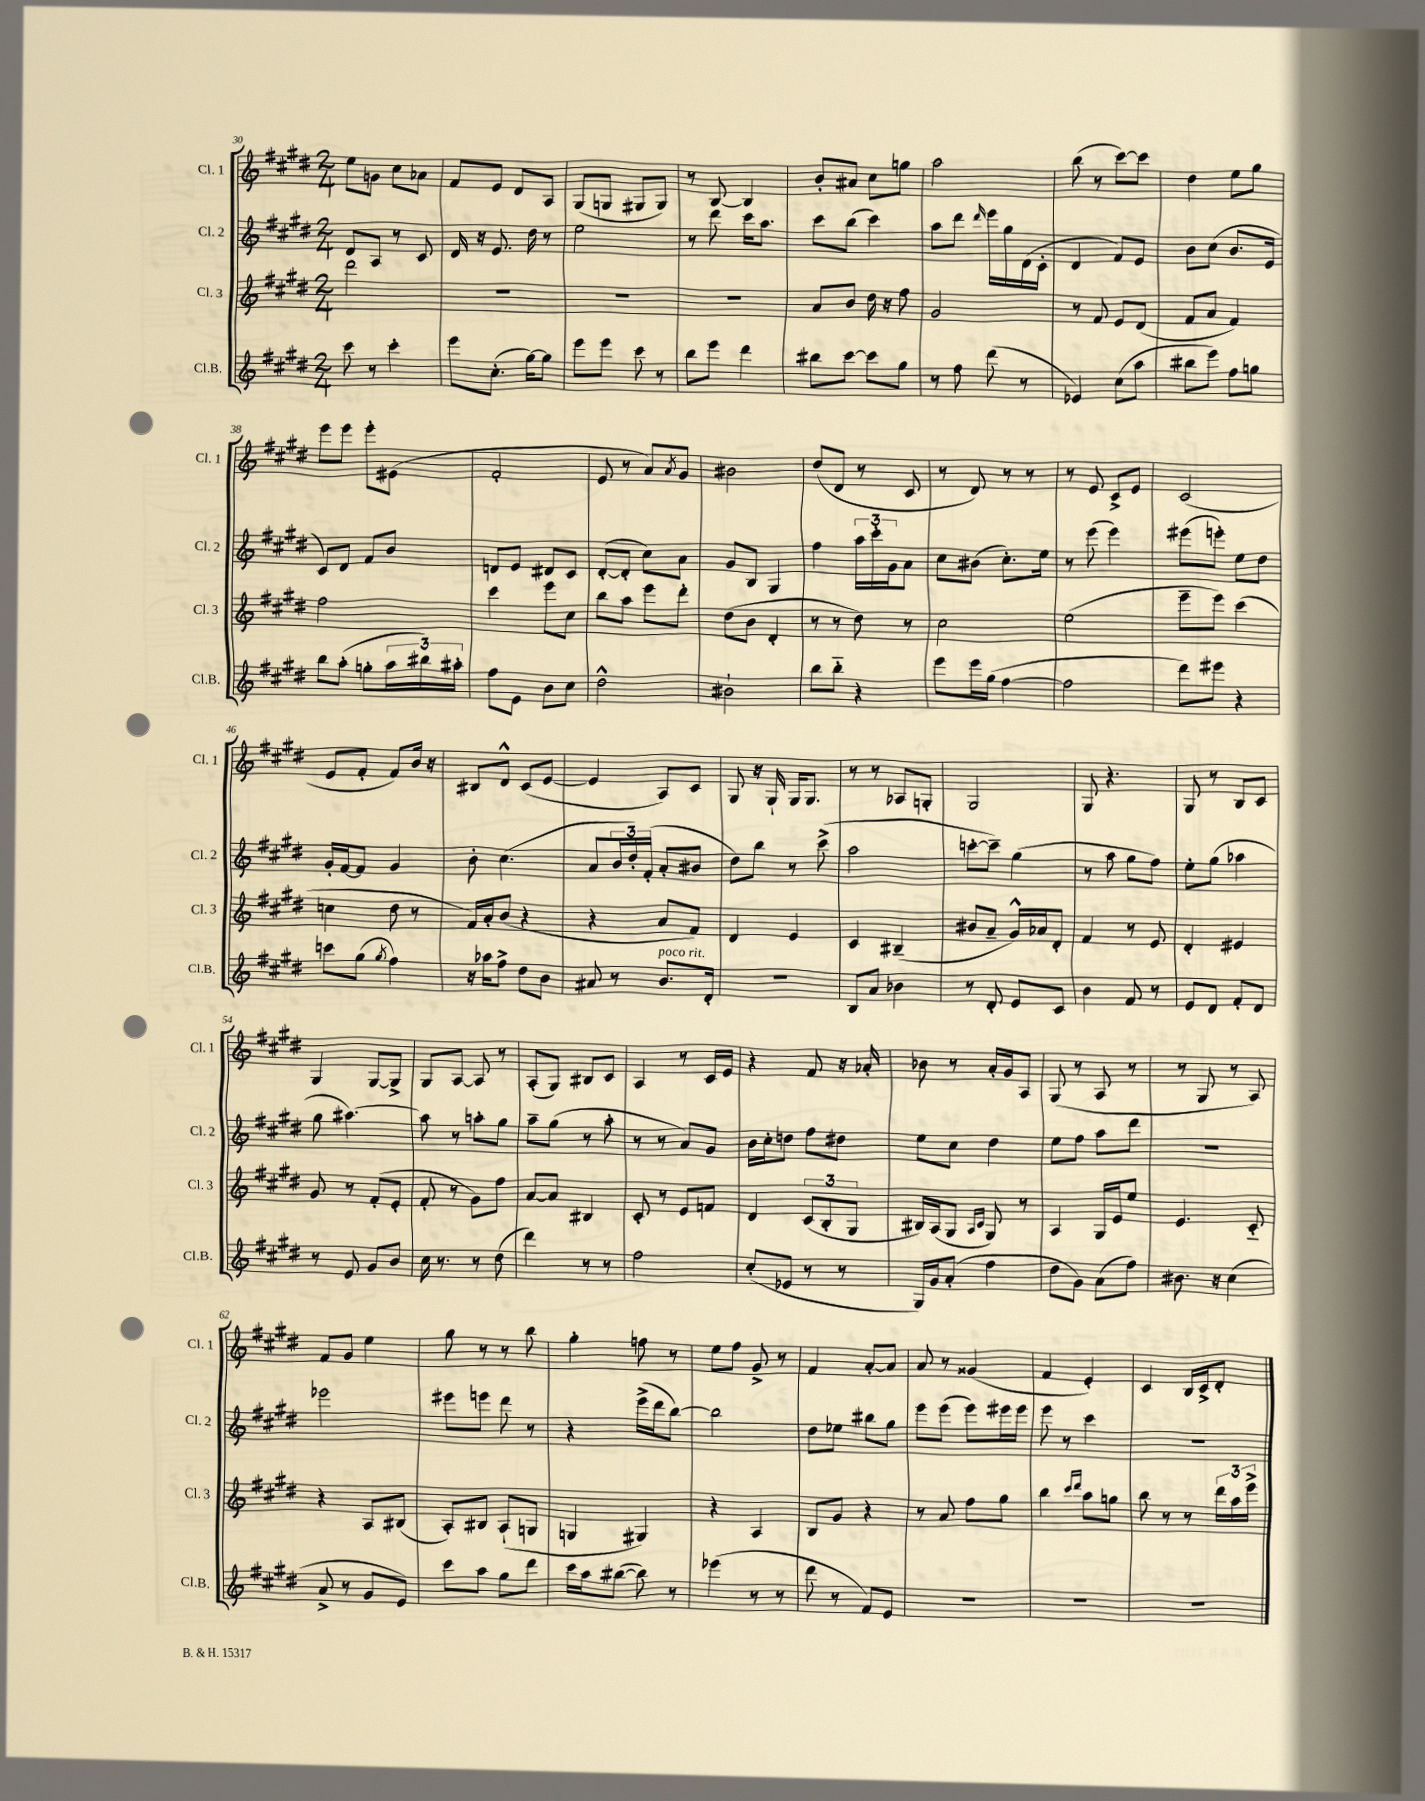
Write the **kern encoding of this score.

**kern	**kern	**kern	**kern
*part4	*part3	*part2	*part1
*staff4	*staff3	*staff2	*staff1
*I"Cl.B.	*I"Cl. 3	*I"Cl. 2	*I"Cl. 1
*I'Cl.B.	*I'Cl. 3	*I'Cl. 2	*I'Cl. 1
*clefG2	*clefG2	*clefG2	*clefG2
*k[f#c#g#d#]	*k[f#c#g#d#]	*k[f#c#g#d#]	*k[f#c#g#d#]
*M2/4	*M2/4	*M2/4	*M2/4
=30	=30	=30	=30
8ccc#\	2ddd#\	8d#/L	8ee\L
8r	.	8A/J	8gn\J
4ccc#'\	.	8r	8cc#\L
.	.	8c#/	8a-X\J
=31	=31	=31	=31
8eee\L	2r	16d#/	8f#/L
.	.	16r	.
(8.cc#'\J	.	8.e/	8e/J
.	.	.	8d#/L
[16gg#\KL)	.	16dd#\	.
8gg#\J]	.	8r	8A/J
=32	=32	=32	=32
8eee\L	2r	2ee\	(8G#/L
8eee\J	.	.	8Gn/J
8ccc#\	.	.	8G#X/L
8r	.	.	8G#/J)
=33	=33	=33	=33
8bb\L	2r	8r	8r
8eee\J	.	8ddd#\	[8B/
4ddd#\	.	16ccc#\KL	4B/]
.	.	8.aa\J	.
=34	=34	=34	=34
8bb#X\L	8a/L	8ccc#\L	8b'/L
[8ccc#\J	8b/J	(8bb\J	8a#X/J
8ccc#\L]	16dd#\	4ccc#\)	8cc#\L
.	16r	.	.
8gg#\J	8ff#\	.	8ggn\J
=35	=35	=35	=35
8r	2g#/	8aa\L	2aa\
8ff#\	.	8ddd#\J	.
.	.	16qqddd#/	.
(8ddd#\	.	16eee\LL	.
.	.	16gg#\	.
8r	.	(16d#\	.
.	.	16c#'\JJ	.
=36	=36	=36	=36
4e-X/)	8r	4d#/	(8bb\
.	8f#/	.	8r
(8cc#\L	8e/L	8f#/L)	[8ccc#\L)
8aa\J	(8d#/J	8e/J	8ccc#\J]
=37	=37	=37	=37
8bb#X\L	8f#/L	8b\L	4dd#\
8eee\J)	8a/J	(8cc#\J	.
8ff#\L	4f#/)	8.b/L	8ee\L
8ggn\J	.	.	8gg#\J
.	.	16e/Jk	.
!!LO:LB:g=z
=38	=38	=38	=38
8bb\L	2ff#\	8c#/L)	8eee\L
(8aa'\J	.	8d#/J	8eee\J
8ggn'\L	.	8f#/L	8eee'\L
24aa\L	.	8b/J	(8e#X\J
24bb#X\)	.	.	.
24aa#X'\JJ	.	.	.
=39	=39	=39	=39
8ff#\L	4ccc#\	8dn/L	2f#'/
8e\J	.	8e/J	.
8b\L	8eee\L	8d#X/L	.
8cc#\J	8cc#\J	8c#/J	.
=40	=40	=40	=40
2dd#^^\	8bb\L	([8d#'/L	8e/
.	8aa\J	8d#'/J]	8r
.	8eee\L	8cc#\L)	8a/L)
.	.	.	8qa/
.	8ddd#'\J	8a\J	8g#/J
=41	=41	=41	=41
2b#X`\	(8dd#\L	8g#/L	2b#X\
.	8b\J	8B/J	.
.	4d#'/	4G#/	.
=42	=42	=42	=42
8bb\L	8r	4ff#\	(8dd#/L
8bb\J	8r	.	8d#/J
4r	8dd#\)	24aa\LL	8r
.	.	24ccc#'\	.
.	.	24g#\J	.
.	8r	8a\J	8c#/
=43	=43	=43	=43
8eee\L	2cc#\	8cc#\L	8r
16eee\L	.	(8b#X\J	8d#/)
(16gg#\JJ	.	.	.
[4ff#\	.	8.cc#'\L)	8r
.	.	.	8r
.	.	16ee\Jk	.
=44	=44	=44	=44
2ff#\]	(2ee\	8r	8r
.	.	(8eee\	8e/
.	.	4eee\)	8c#^/L
.	.	.	8e/J
=45	=45	=45	=45
8ddd#\L)	8eee~\L	(8eee#X\L	(2c#/
8eee#X\J	8eee\J)	8eeen'\J)	.
4r	(4ccc#\	8ee\L	.
.	.	8dd#\J	.
!!LO:LB:g=z
=46	=46	=46	=46
8cccn\L	4ccn\	16g#'/LL	8e/L
.	.	[16f#/J	.
(8gg#\J	.	8f#/J]	8f#'/J
8qgg#/	.	.	.
4ff#\)	8dd#\	4g#/	8f#/L)
.	8r	.	16b/Jk
.	.	.	16r
=47	=47	=47	=47
16r	16f#/LL)	8b'\	8B#X/L
16aa-X\KL	16a'/J	.	.
8ff#^\J	(8b/J	(4.cc#\	8d#^^/J
8dd#\L	4r	.	(8c#/L
8b\J	.	.	[8e/J
=48	=48	=48	=48
8a#X/	4r	8a/L	4e/]
8r	.	24b/L	.
.	.	24dd#'/)	.
.	.	(24f#'/JJ	.
!LO:TX:a:i:t=poco rit.	!	!	!
8.b/L	8a/L	8a'/L	8A/L)
.	8f#/J)	8b#X/J	8c#/J
16d#'/Jk	.	.	.
=49	=49	=49	=49
2r	4d#/	8dd#\L)	8G#/
.	.	8bb\J	16r
.	.	.	16G#`/
.	4e/	8r	16G#/KL
.	.	.	8.G#/J
.	.	(8ccc#^\	.
=50	=50	=50	=50
8B/L	4c#/	2aa\	8r
8a/J	.	.	8r
4b-X\	(4B#X~/	.	8A-X/L
.	.	.	8Gn'/J
=51	=51	=51	=51
8r	8b#X/L	[8cccn'\L	2G#/
8d#'/	8a~/J	8ccc~\J])	.
8e/L	16g#^^/LL)	(4gg#\	.
.	16a-X/J	.	.
8c#/J	8d#'/J	.	.
=52	=52	=52	=52
4b\	4f#/	8r	8G#/
.	.	8aa\	4.r
8f#/	8r	8gg#\L	.
8r	8e/	8ff#\J)	.
=53	=53	=53	=53
8e/L	4d#'/	8ee'\L	8G#/
8d#/J	.	(8gg#\J	8r
8f#'/L	4e#X/	4aa-X\	8B/L
8d#/J	.	.	8c#/J
!!LO:LB:g=z
=54	=54	=54	=54
8r	8g#/	8gg#\	4G#/
8e/	8r	[4.aa#X\)	.
8g#/L	(8f#'/L	.	[8G#/L
8b/J	8e'/J	.	8G#^/J]
=55	=55	=55	=55
16cc#\	8f#'/	8aa#\]	8G#/L
8.r	.	.	.
.	8r	8r	[8A/J
8r	8g#\L)	8aan'\L	8A/]
(8dd#\	8ff#\J	8gg#\J	8r
=56	=56	=56	=56
4ddd#\)	[8a/L	8aa~\L	(8A'/L
.	8a/J]	(8gg#\J	8G#/J)
8r	4B#X/	8r	8B#X/L
8r	.	8aa'\	8c#/J
=57	=57	=57	=57
2ff#\	8c#'/	8r	4A/
.	8r	8r	.
.	8e/L	8a/L)	8r
.	8fn/J	8g#/J	16c#/LL
.	.	.	16e/JJ
=58	=58	=58	=58
(8cc#'/L	4d#/	16b\LL	4r
.	.	16cc#'\J	.
8e-X/J	.	8ddn\J	.
8r	(12c#/L	8ff#\L	8f#/
.	12B'/	.	.
8r	.	8dd#X\J	16r
.	12G#/J	.	.
.	.	.	16a-X'/
=59	=59	=59	=59
16G#/LL)	16B#X/LL)	8ee\L	8b-X\
16g#/J	(16A/J	.	.
(8a'/J	8G#/J	8cc#\J	8r
.	16qqA/LL	.	.
.	16qqc#/JJ	.	.
4ff#\	8G#/)	4dd#\	16a'/LL
.	.	.	16g#/J
.	8r	.	8A/J
=60	=60	=60	=60
8dd#\L	4A/	8ee\L	(8G#/
8g#\J)	.	8ff#\J	8r
(8a\L	16G#/LL	8aa\L	8A/
.	16e/J	.	.
8ff#\J)	8ee/J	8ddd#\J	8r
=61	=61	=61	=61
8.b#X\	4.e/	2r	8r
.	.	.	8G#/
16r	.	.	.
(4cc#\	.	.	8r
.	8c#/	.	8A/)
!!LO:LB:g=z
=62	=62	=62	=62
8a^/	4r	2eee-X\	8f#/L
8r	.	.	8g#/J
8g#/L	8A/L	.	4ee\
8e/J)	(8B#X/J	.	.
=63	=63	=63	=63
8ccc#\L	8A'/L)	8eee#X\L	8gg#\
8aa\J	8B#X/J	8eeen\J	8r
8gg#\L	(8A`/L	8ddd#\	8r
8ddd#\J	8Gn/J	8r	8bb\
=64	=64	=64	=64
16ccc#\LL	4Gn/	4r	4gg#'\
16aa\J	.	.	.
([8bb#X\J	.	.	.
8bb#\])	4G#X/)	(16eee^\LL	8ffn\
.	.	16ddd#\J	.
8r	.	[8bb\J)	8r
=65	=65	=65	=65
(4eee-X\	4r	2bb\]	8ee\L
.	.	.	8ff#\J
8r	4A/	.	8g#^/
8r	.	.	8r
=66	=66	=66	=66
8ddd#\	8B/L	8dd#\L	4f#/
8r	8g#/J	8ee-X\J	.
8f#/L)	4r	8bb#X\L	[8a'/L
8e/J	.	8gg#\J	8a/J]
=67	=67	=67	=67
2r	8r	8eee\L	8a/
.	8a/	(8eee\J	8r
.	8ff#\L	8eee\L)	(4g##X/
.	8gg#\J	16eee#X\L	.
.	.	16eee#\JJ	.
=68	=68	=68	=68
2r	4bb\	8eee\	4f#/
.	.	8r	.
.	16qqccc#/LL	.	.
.	16qqddd#/JJ	.	.
.	8aa\L	4ccc#\	4e'/)
.	8ggn\J	.	.
=69	=69	=69	=69
2r	8bb\	2r	4c#/
.	8r	.	.
.	8r	.	16B/LL
.	.	.	16c#^/J
.	24ddd#\LL	.	8d#'/J
.	24aa\	.	.
.	24eee^\JJ	.	.
==	==	==	==
*-	*-	*-	*-
